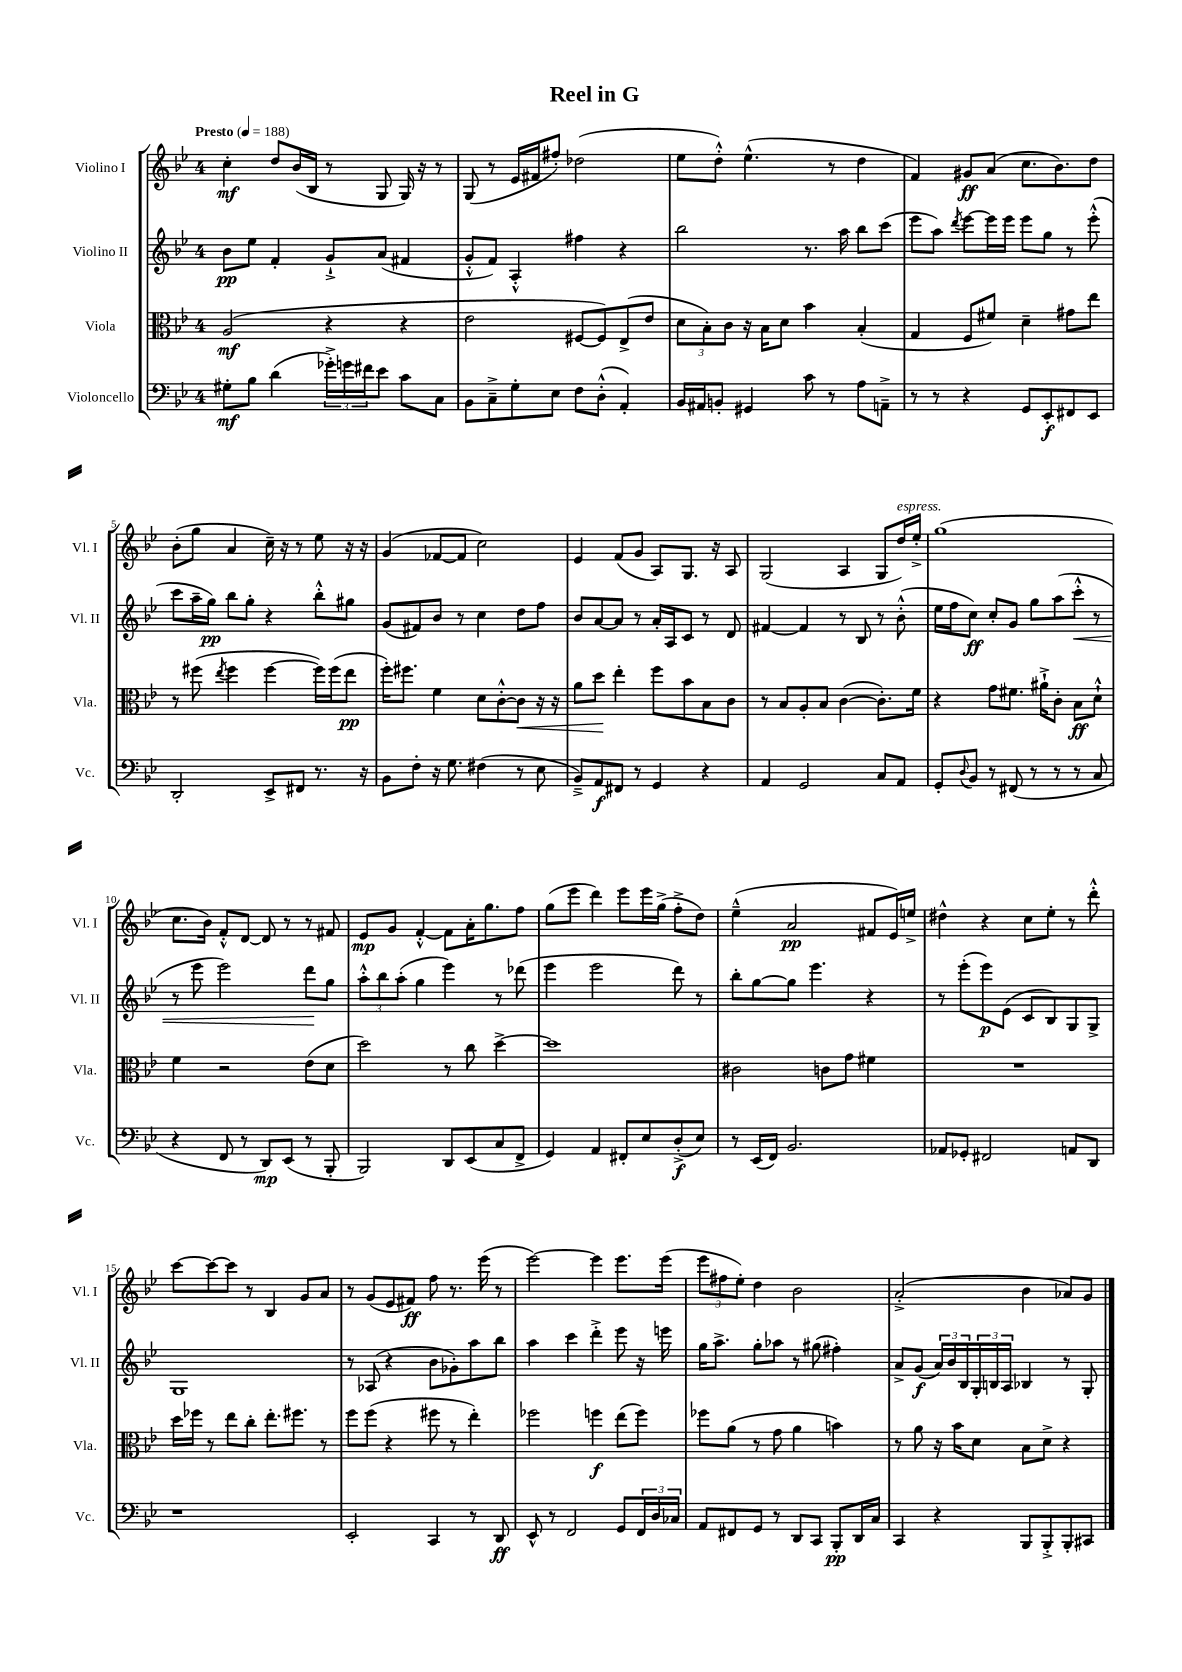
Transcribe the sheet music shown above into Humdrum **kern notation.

**kern	**kern	**kern	**kern
*staff4	*staff3	*staff2	*staff1
*clefF4	*clefC3	*clefG2	*clefG2
*k[b-e-]	*k[b-e-]	*k[b-e-]	*k[b-e-]
*M4/4	*M4/4	*M4/4	*M4/4
*MM188	*MM188	*MM188	*MM188
8G#'	(2A	8b-	4cc'
8B-	.	8ee-	.
(4d	.	4f'	8dd
.	.	.	(16b-
.	.	.	16B-
24g-'^)	4r	8g`^	8r
24g	.	.	.
24f#	.	.	.
8e-	.	(8a	8G
8c	4r	4f#	16G)
.	.	.	16r
8C	.	.	8r
=	=	=	=
8BB-	2e-	8g'^^	(8G
8C~^	.	8f)	8r
8G'	.	4A'^^	16e-
.	.	.	16f#
8E-	.	.	8ff#')
8F	[8F#	4ff#	(2dd-
(8D'^^	8F#])	.	.
4AA')	(8E-^	4r	.
.	8e-	.	.
=	=	=	=
16BB-	12d	2bb-	8ee-
16AA#	.	.	.
.	12B-')	.	.
8BB'	.	.	8dd'^^)
.	12c	.	.
4GG#	16r	.	(4.ee-^^
.	16B-	.	.
.	8d	.	.
8c	4b-	8.r	.
8r	.	.	8r
.	.	16aa	.
8A	(4B-'	8bb-	4dd
8AA~^	.	(8ccc	.
=	=	=	=
8r	4G	8eee-	4f)
8r	.	8aa)	.
.	.	8qddd	.
4r	8F	[8eee-	8g#
.	8f#)	16eee-]	(8a
.	.	16eee-	.
8GG	4d~	8eee-	8.cc
8EE-'	.	8gg	.
.	.	.	8.b-)
8FF#	8g#	8r	.
8EE-	8ee-	(8eee-'^^	8dd
=	=	=	=
2DD'	8r	8ccc	(8b-'
.	(8ff#	16aa~	8gg
.	.	16gg)	.
.	8qee-	.	.
.	4ff#	8bb-	4a
.	.	8gg'	.
8EE-^	[4ff#	4r	16cc~)
.	.	.	16r
8FF#	.	.	8r
8.r	16ff#])	8bb-'^^	8ee-
.	(16ff#	.	.
.	8ee-	8gg#	16r
16r	.	.	16r
=	=	=	=
8BB-	16ff')	(8g	(4g
.	8.ff#	.	.
8F'	.	8f#)	.
16r	4f	8b-	[8f-
8.G	.	.	.
.	.	8r	8f-]
(4F#	8d	4cc	2cc)
.	[8c'^^	.	.
8r	8c]	8dd	.
8E-	16r	8ff	.
.	16r	.	.
=	=	=	=
8BB-~^)	8a	8b-	4e-
8AA	8dd	[8a	.
8FF#	4ee-'	8a]	(8f
8r	.	8r	8g
4GG	8ff	16a'	8A)
.	.	16A	.
.	8b-	8c	8.G
4r	8B-	8r	.
.	.	.	16r
.	8c	8d	8A
=	=	=	=
4AA	8r	[4f#	(2G
.	8B-	.	.
2GG	8A'	4f#]	.
.	8B-	.	.
.	([4c	8r	4A
.	.	8B-	.
8C	8.c'])	8r	8G
8AA	.	(8b-'^^	16dd)
.	16f	.	16ee-'^
=	=	=	=
8GG'	4r	16ee-	(1gg
.	.	16ff	.
8qqD	.	.	.
8BB-	.	8cc)	.
8r	8g	8cc'	.
(8FF#	8.f#	8g	.
8r	.	8gg	.
.	16a#`^	.	.
8r	8c'	(8aa	.
8r	8B-	8ccc'^^	.
8C	8d`^^	8r	.
=	=	=	=
4r	4f	8r	8.cc
.	.	8eee-	.
.	.	.	16b-)
8FF	2r	2eee-)	8f'^^
8r	.	.	[8d
8DD)	.	.	8d]
(8EE-	.	.	8r
8r	(8e-	8ddd	8r
8BBB-'	8d	8gg	8f#
=	=	=	=
2BBB-)	2dd)	12aa'^^	8e-
.	.	12bb-	.
.	.	.	8g
.	.	(12aa'	.
.	.	4gg	[4f'^^
8DD	8r	4eee-)	8f]
(8EE-	8cc	.	16a'
.	.	.	8.gg
8C	[4dd^	8r	.
8FF^	.	(8ddd-	8ff
=	=	=	=
4GG)	1dd]	4eee-	(8gg
.	.	.	8eee-
4AA	.	2eee-	4ddd)
8FF#'	.	.	8eee-
8E-	.	.	16eee-
.	.	.	(16gg^
(8D'^	.	8ddd)	8ff'^
8E-)	.	8r	8dd)
=	=	=	=
8r	2c#	8bb-'	(4ee-~^^
(16EE-	.	[8gg	.
16FF)	.	.	.
2.BB-	.	8gg]	2a
.	.	4.eee-	.
.	8c	.	.
.	8g	.	.
.	4f#	4r	8f#
.	.	.	16e-)
.	.	.	16ee^
=	=	=	=
8AA-	1r	8r	4dd#^^
8GG-'	.	(8eee-'	.
2FF#	.	8eee-)	4r
.	.	(8e-	.
.	.	8c	8cc
.	.	8B-)	8ee-'
8AA	.	8G	8r
8DD	.	8G^	8ddd'^^
=	=	=	=
1r	16dd	1G	[8ccc
.	16ff-	.	.
.	8r	.	8ccc_
.	8ee-	.	8ccc]
.	8cc'	.	8r
.	8.ee-'	.	4B-
.	8.ff#	.	.
.	.	.	8g
.	8r	.	8a
=	=	=	=
2EE-'	8ff	8r	8r
.	(8ff	(8A-	(8g
.	4r	4r	8e-
.	.	.	8f#)
4CC	8ff#	8b-	8ff
.	8r	8g-')	8.r
8r	4ee-')	8aa	.
.	.	.	(16eee-
8DD	.	8bb-	8r
=	=	=	=
8EE-^^	2ff-	4aa	[2eee-)
8r	.	.	.
2FF	.	4ccc	.
.	4ff	4ddd'^	4eee-]
8GG	(8ee-	8eee-	8.eee-
24FF	8ff)	16r	.
24D	.	.	.
.	.	16eee	(16eee-
24C-	.	.	.
=	=	=	=
8AA	8ff-	16gg	12eee-
.	.	8.aa^	.
.	.	.	12ff#
8FF#	(8a	.	.
.	.	.	12ee-')
8GG	8r	8gg'	4dd
8r	8g	8aa-	.
8DD	4a	8r	2b-
8CC	.	(8gg#	.
8BBB-'	4b)	4ff#')	.
16DD	.	.	.
16C	.	.	.
=	=	=	=
4CC	8r	8a^	(2a'^
.	8a	(8g	.
4r	16r	24a)	.
.	.	24b-	.
.	16b-	.	.
.	.	24B-	.
.	8d	24G'	.
.	.	24B	.
.	.	24A	.
8BBB-	8B-	4B-	4b-
8BBB-'^	8d^	.	.
8BBB-'	4r	8r	8a-)
8CC#	.	8G'	8g
==	==	==	==
*-	*-	*-	*-
